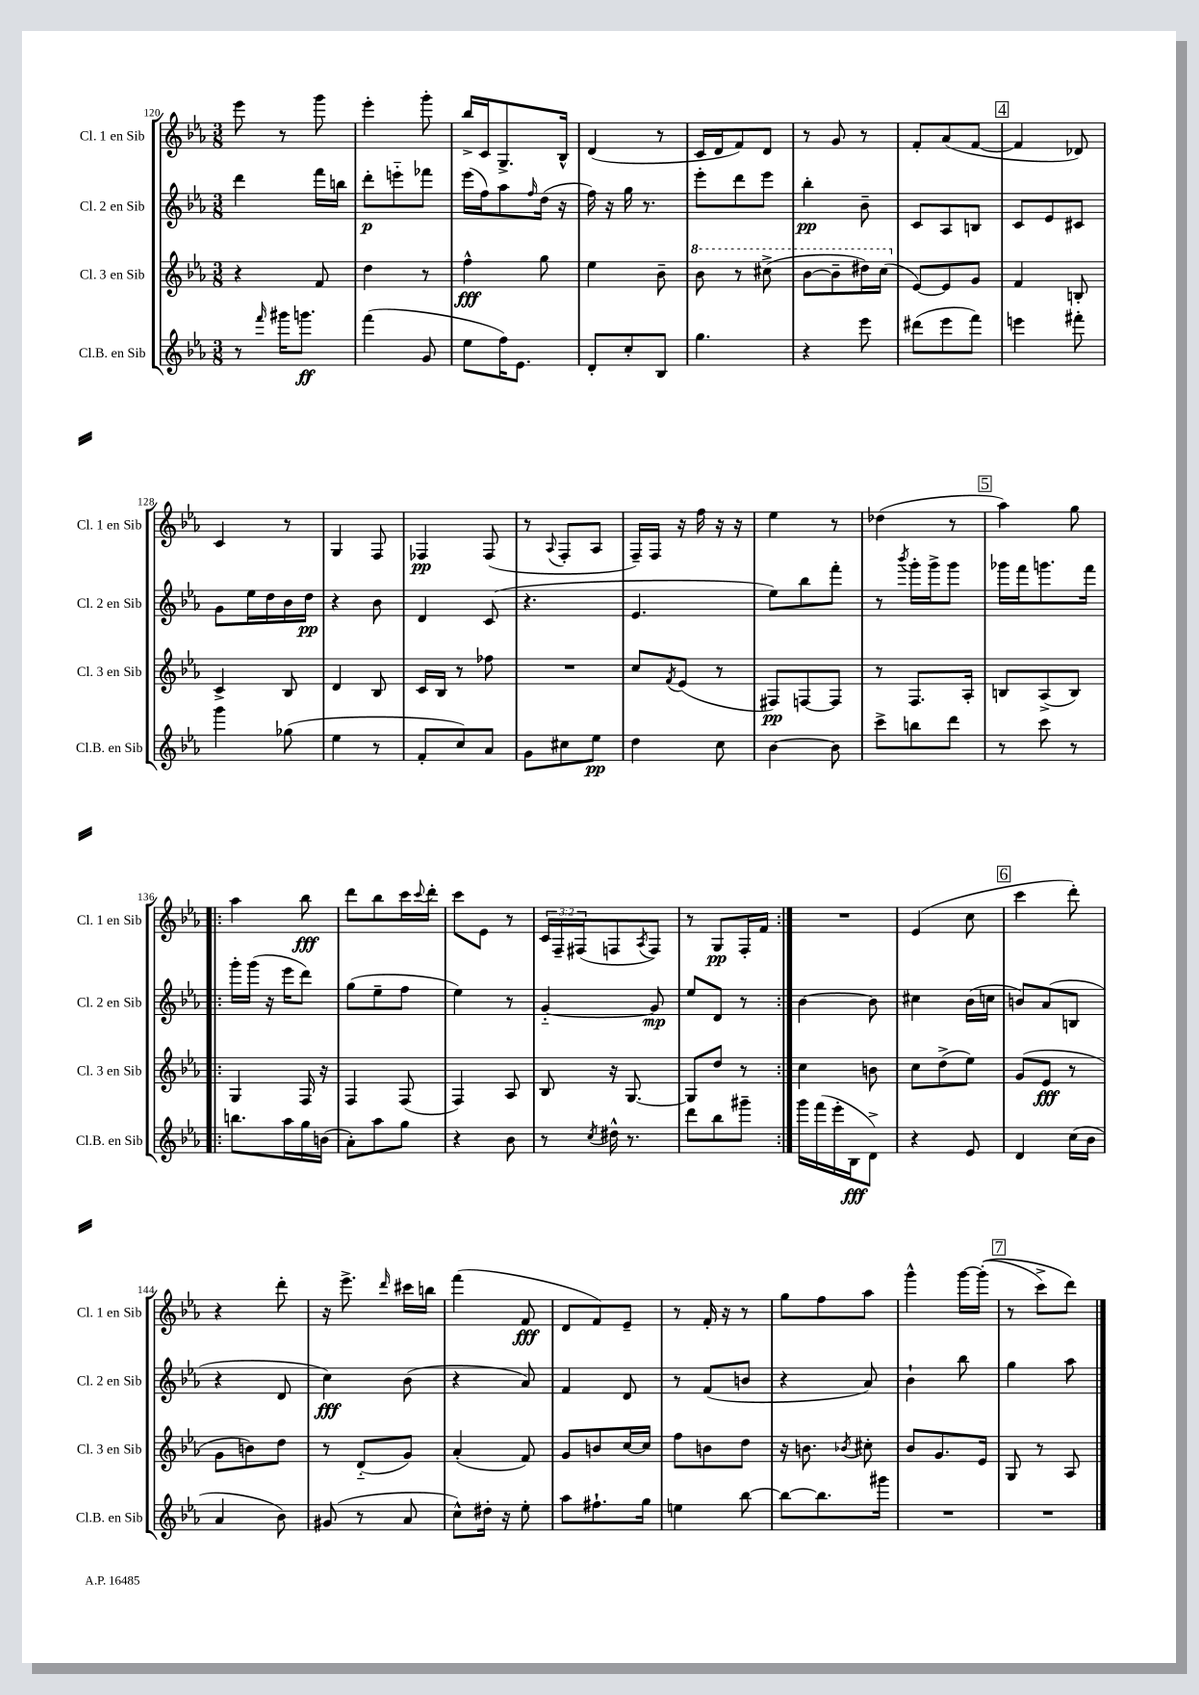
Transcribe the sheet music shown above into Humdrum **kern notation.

**kern	**kern	**kern	**kern
*staff4	*staff3	*staff2	*staff1
*clefG2	*clefG2	*clefG2	*clefG2
*k[b-e-a-]	*k[b-e-a-]	*k[b-e-a-]	*k[b-e-a-]
*M3/8	*M3/8	*M3/8	*M3/8
8r	4r	4ddd	8eee-
16qqfff	.	.	.
16ggg#	.	.	8r
8.ggg	.	.	.
.	8f	16fff	8ggg
.	.	16bb	.
=	=	=	=
(4fff	4dd	8ddd'	4eee-'
.	.	8eee'~	.
8g	8r	8fff-	8ggg'
=	=	=	=
8ee-	4ff^^	(16eee-	16bb-^
.	.	16ff)	16c
16ff)	.	8aa-	8.G^
8.e-	.	.	.
.	.	16qqff	.
.	8gg	(16dd	.
.	.	16r	16B-^^
=	=	=	=
8d'	4ee-	16ff)	(4d
.	.	16r	.
8cc'	.	16gg	.
.	.	8.r	.
8B-	8b-~	.	8r
=	=	=	=
4.gg	8bb-	8eee-'	16c
.	.	.	16d
.	8r	8ddd	8f)
.	(8ccc#^	8eee-	8d
=	=	=	=
4r	[8bb-	4bb-'	8r
.	8bb-~]	.	8g
8eee-	16ddd#)	8b-~	8r
.	(16ccc	.	.
=	=	=	=
(8ddd#	[8e-)	8c	8f'
8eee-	8e-]	8A-	(8a-
8fff)	8g	8B	[8f
=	=	=	=
4eee	4f	8c	4f]
.	.	8e-	.
8fff#'	8B'	8c#	8d-)
=	=	=	=
4ggg	4c^	8g	4c
.	.	16ee-	.
.	.	16dd	.
(8gg-	8B-	16b-	8r
.	.	16dd	.
=	=	=	=
4ee-	4d	4r	4G
8r	8B-	8b-	8F
=	=	=	=
8f'	16c	4d	4F-
.	16B-	.	.
8cc)	8r	.	.
8a-	8ff-	(8c	(8F-
=	=	=	=
8g	4.r	4.r	8r
.	.	.	8qqA-
8cc#	.	.	8F'
8ee-	.	.	8A-
=	=	=	=
4dd	8cc	4.e-	16F~)
.	.	.	16F
.	8qf	.	.
.	(8e-	.	16r
.	.	.	16ff
8cc	8r	.	16r
.	.	.	16r
=	=	=	=
[4b-	8F#)	8ee-)	4ee-
.	[8F	8bb-	.
8b-]	8F]	8fff'	8r
=	=	=	=
8ccc^	8r	8r	(4dd-
.	.	8qbbb-	.
8bb	8.F	16ggg'	.
.	.	16ggg^	.
8ddd	.	8ggg	8r
.	16A-'	.	.
=	=	=	=
8r	8B	16ggg-	4aa-)
.	.	16fff	.
8ccc	(8A-^	8.ggg	.
8r	8B)	.	8gg
.	.	16fff	.
=!|:	=!|:	=!|:	=!|:
8.bb	4G	16ggg'	4aa-
.	.	(16ggg	.
.	.	16r	.
16aa-	.	16eee-	.
16gg	16F	8ddd)	8bb-
(16b	16r	.	.
=	=	=	=
8a-')	4F	(8gg	8ddd
8aa-	.	8ee-~	8bb-
8gg	(8F	8ff	16ccc
.	.	.	8qqccc
.	.	.	16ddd'
=	=	=	=
4r	4F)	4ee-)	8ccc
.	.	.	8e-
8b-	8A-	8r	8r
=	=	=	=
8r	8B-	[4g'~	24c
.	.	.	24F~
.	.	.	(24F#
8qcc	.	.	.
16dd#^^	16r	.	8F
8.r	[8.G	.	.
.	.	.	8qA-
.	.	8g]	8F)
=	=	=	=
8ddd	8G]	8ee-	8r
8bb-	8dd	8d	8G
8ggg#~	8r	8r	16F'
.	.	.	16f
=:|!	=:|!	=:|!	=:|!
16ggg	4cc	[4b-	4.r
(16fff	.	.	.
16eee-'	.	.	.
16B-	.	.	.
8d^)	8b	8b-]	.
=	=	=	=
4r	8cc	4cc#	(4e-
.	(8dd^	.	.
8e-	8ee-)	(16b-	8cc
.	.	16cc	.
=	=	=	=
4d	(8g	8b)	4ccc
.	8e-	(8a-	.
(16cc	8r	8B	8ddd')
16b-	.	.	.
=	=	=	=
4a-	8g	4r	4r
.	8b)	.	.
8b-)	8dd	8d	8ddd'
=	=	=	=
(8g#	8r	4cc)	16r
.	.	.	8.eee-^
8r	(8d'~	.	.
.	.	.	16qqddd
8a-	8g)	(8b-	16ccc#
.	.	.	16bb
=	=	=	=
8cc^^)	(4a-'	4r	(4fff
16dd#'	.	.	.
16r	.	.	.
8ee-'	8f)	8a-)	8f
=	=	=	=
8aa-	8g	4f	8d
8.ff#`	8b	.	8f)
.	[16cc	8d	8e-~
16gg	16cc]	.	.
=	=	=	=
4ee	8ff	8r	8r
.	8b	(8f	16f'
.	.	.	16r
[8bb-	8dd	8b	8r
=	=	=	=
8bb-_	16r	4r	8gg
.	8.b	.	.
8.bb-]	.	.	8ff
.	8qb-	.	.
.	8cc#'	8a-)	8aa-
16ggg#	.	.	.
=	=	=	=
4.r	8b-	4b-`	4ggg^^
.	8.g	.	.
.	.	8bb-	[16ggg
.	16e-	.	&((16ggg']
=	=	=	=
4.r	8G	4gg	8r
.	8r	.	8ccc^)
.	8A-	8aa-	8ddd&)
==	==	==	==
*-	*-	*-	*-
